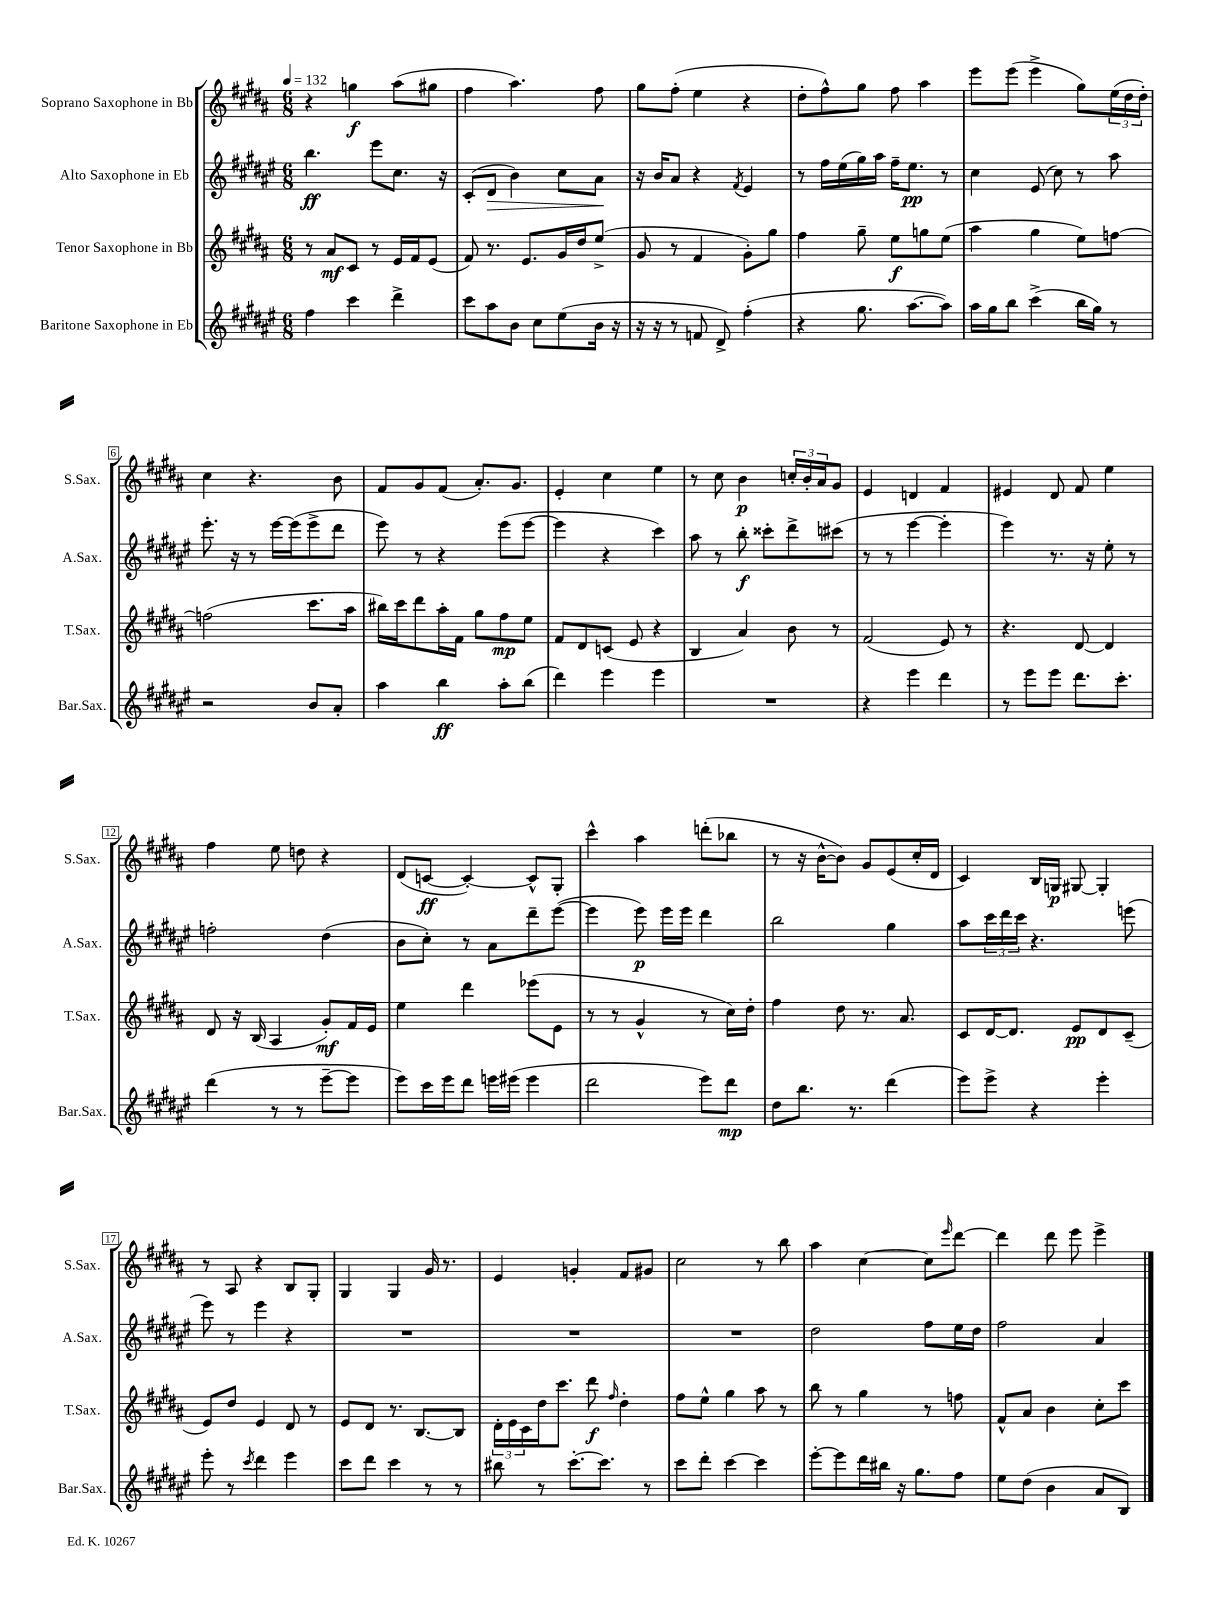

**kern	**dynam	**kern	**dynam	**kern	**dynam	**kern	**dynam
*part4	*part4	*part3	*part3	*part2	*part2	*part1	*part1
*staff4	*staff4	*staff3	*staff3	*staff2	*staff2	*staff1	*staff1
*I"Baritone Saxophone in Eb	*	*I"Tenor Saxophone in Bb	*	*I"Alto Saxophone in Eb	*	*I"Soprano Saxophone in Bb	*
*I'Bar.Sax.	*	*I'T.Sax.	*	*I'A.Sax.	*	*I'S.Sax.	*
*clefG2	*	*clefG2	*	*clefG2	*	*clefG2	*
*k[f#c#g#d#a#e#]	*	*k[f#c#g#d#a#]	*	*k[f#c#g#d#a#e#]	*	*k[f#c#g#d#a#]	*
*M6/8	*	*M6/8	*	*M6/8	*	*M6/8	*
*MM132	*	*MM132	*	*MM132	*	*MM132	*
=1	=1	=1	=1	=1	=1	=1	=1
4ff#\	.	8r	.	4.bb\	ff	4r	.
.	.	8a#/L	mf	.	.	.	.
4ccc#\	.	8c#/J	.	.	.	4ggn\	f
.	.	8r	.	8eee#\L	.	.	.
4ddd#^\	.	16e/LL	.	8.cc#\J	.	(8aa#\L	.
.	.	16f#/J	.	.	.	.	.
.	.	(8e/J	.	.	.	8gg#X\J	.
.	.	.	.	16r	.	.	.
=2	=2	=2	=2	=2	=2	=2	=2
8ccc#\L	.	8f#/)	.	(8c#'/L	.	4ff#\	.
!	!	!	!	!	!LO:HP:b	!	!
8aa#\	.	8.r	.	8d#/J	>	.	.
8b\J	.	.	.	4b\)	.	4.aa#\)	.
.	.	8.e/L	.	.	.	.	.
8cc#\L	.	.	.	.	.	.	.
(8ee#\	.	16g#/L	.	8cc#\L	.	.	.
.	.	16dd#/J	.	.	.	.	.
16b\Jk	.	(8ee^/J	.	8a#\J	.	8ff#\	.
16r	.	.	.	.	.	.	.
.	.	.	.	.	]	.	.
=3	=3	=3	=3	=3	=3	=3	=3
16r	.	8g#/	.	16r	.	8gg#\L	.
16r	.	.	.	16b/KL	.	.	.
8r	.	8r	.	8a#/J	.	(8ff#'\J	.
8fn/	.	4f#/	.	4r	.	4ee\	.
8d#^/)	.	.	.	.	.	.	.
.	.	.	.	8qf#/	.	.	.
(4ff#'\	.	8g#'\L)	.	4e#/	.	4r	.
.	.	8gg#\J	.	.	.	.	.
=4	=4	=4	=4	=4	=4	=4	=4
4r	.	4ff#\	.	8r	.	8dd#'\L	.
.	.	.	.	16ff#\LL	.	8ff#^^\)	.
.	.	.	.	(16ee#\	.	.	.
8.gg#\	.	8gg#~\	.	16gg#\)	.	8gg#\J	.
.	.	.	.	16aa#\JJ	.	.	.
.	.	8ee\L	f	16ff#~\KL	.	8ff#\	.
[8.aa#\L	.	.	.	8.ee#\J	pp	.	.
.	.	8ggn\	.	.	.	4aa#\	.
8aa#\J])	.	(8ee\J	.	8r	.	.	.
=5	=5	=5	=5	=5	=5	=5	=5
16aa#\LL	.	4aa#\	.	4cc#\	.	8eee\L	.
16gg#\J	.	.	.	.	.	.	.
8bb\J	.	.	.	.	.	(8eee\J	.
(4ccc#^\	.	4gg#\	.	(8e#/	.	4eee^\	.
.	.	.	.	8cc#\)	.	.	.
16bb\LL	.	8ee\L)	.	8r	.	8gg#\L)	.
16gg#\JJ)	.	.	.	.	.	.	.
8r	.	[8ffn\J	.	8aa#\	.	(24ee\L	.
.	.	.	.	.	.	24dd#\	.
.	.	.	.	.	.	24dd#'\JJ)	.
!!LO:LB:g=z
=6	=6	=6	=6	=6	=6	=6	=6
2r	.	(2ffn\]	.	8.eee#'\	.	4cc#\	.
.	.	.	.	16r	.	.	.
.	.	.	.	8r	.	4.r	.
.	.	.	.	[16eee#\LL	.	.	.
.	.	.	.	(16eee#\J]	.	.	.
8b/L	.	8.ccc#\L	.	8eee#^\	.	.	.
8a#'/J	.	.	.	8ddd#\J	.	8b\	.
.	.	16aa#\Jk	.	.	.	.	.
=7	=7	=7	=7	=7	=7	=7	=7
4aa#\	.	16bb#X\LL)	.	8eee#\)	.	8f#/L	.
.	.	16ccc#\J	.	.	.	.	.
.	.	8ddd#\	.	8r	.	8g#/	.
4bb\	ff	16aa#'\L	.	4r	.	(8f#/J	.
.	.	16f#\JJ	.	.	.	.	.
.	.	8gg#\L	.	.	.	8.a#'/L)	.
8aa#'\L	.	8ff#\	mp	(8eee#\L	.	.	.
.	.	.	.	.	.	8.g#/J	.
(8bb\J	.	8ee\J	.	[8eee#\J	.	.	.
=8	=8	=8	=8	=8	=8	=8	=8
4ddd#\)	.	8f#/L	.	4eee#\]	.	4e'/	.
.	.	8d#/	.	.	.	.	.
4eee#\	.	(8cn/J	.	4r	.	4cc#\	.
.	.	8e/	.	.	.	.	.
4eee#\	.	4r	.	4ccc#\)	.	4ee\	.
=9	=9	=9	=9	=9	=9	=9	=9
2.r	.	4B/	.	8aa#\	.	8r	.
.	.	.	.	8r	.	8cc#\	.
.	.	4a#/)	.	8bb'\	f	4b\	p
.	.	.	.	8ccc##X'\L	.	.	.
.	.	8b\	.	8ddd#^\	.	24ccn'/LL	.
.	.	.	.	.	.	24b'/	.
.	.	.	.	.	.	24a#/J	.
.	.	8r	.	(8ccc#X\J	.	8g#/J	.
=10	=10	=10	=10	=10	=10	=10	=10
4r	.	(2f#/	.	8r	.	4e/	.
.	.	.	.	8r	.	.	.
4eee#\	.	.	.	[4eee#\	.	4dn/	.
4ddd#\	.	8e/)	.	4eee#'\]	.	4f#/	.
.	.	8r	.	.	.	.	.
=11	=11	=11	=11	=11	=11	=11	=11
8r	.	4.r	.	4eee#\)	.	4e#X/	.
8eee#\L	.	.	.	.	.	.	.
8eee#\J	.	.	.	8.r	.	8d#/	.
8.ddd#\L	.	[8d#/	.	.	.	8f#/	.
.	.	.	.	16r	.	.	.
.	.	4d#/]	.	8ee#'\	.	4ee\	.
8.ccc#'\J	.	.	.	.	.	.	.
.	.	.	.	8r	.	.	.
!!LO:LB:g=z
=12	=12	=12	=12	=12	=12	=12	=12
(4ddd#\	.	8d#/	.	2ffn'\	.	4ff#\	.
.	.	16r	.	.	.	.	.
.	.	(16B/	.	.	.	.	.
8r	.	4A#/	.	.	.	8ee\	.
8r	.	.	.	.	.	8ddn\	.
[8eee#~\L	.	8g#'/L)	mf	(4dd#\	.	4r	.
8eee#\J]	.	16f#/L	.	.	.	.	.
.	.	16e/JJ	.	.	.	.	.
=13	=13	=13	=13	=13	=13	=13	=13
8eee#\L)	.	4ee\	.	8b\L	.	(8d#/L	.
16ccc#\L	.	.	.	8cc#'\J)	.	[8cn/J	ff
16eee#\J	.	.	.	.	.	.	.
8ddd#\J	.	4ddd#\	.	8r	.	4c'/_)	.
16eeen\LL	.	.	.	8a#\L	.	.	.
(16eee#X\JJ	.	.	.	.	.	.	.
4eee#\	.	(8eee-X\L	.	8ddd#~\	.	8c^^/L]	.
.	.	8e\J	.	([8eee#\J	.	8G#'/J	.
=14	=14	=14	=14	=14	=14	=14	=14
2ddd#\	.	8r	.	4eee#\]	.	4ccc#^^\	.
.	.	8r	.	.	.	.	.
.	.	4g#^^/	.	8eee#\)	p	4aa#\	.
.	.	.	.	16eee#\LL	.	.	.
.	.	.	.	16eee#\JJ	.	.	.
8eee#\L)	.	8r	.	4ddd#\	.	(8dddn'\L	.
8ddd#\J	mp	16cc#\LL)	.	.	.	8bb-X\J	.
.	.	16dd#'\JJ	.	.	.	.	.
=15	=15	=15	=15	=15	=15	=15	=15
8dd#\L	.	4ff#\	.	2bb\	.	8r	.
8.bb\J	.	.	.	.	.	16r	.
.	.	.	.	.	.	[16b^^\KL	.
.	.	8dd#\	.	.	.	8b\J])	.
8.r	.	.	.	.	.	.	.
.	.	8.r	.	.	.	8g#/L	.
(4ddd#\	.	.	.	4gg#\	.	(8e/	.
.	.	8.a#/	.	.	.	.	.
.	.	.	.	.	.	16cc#'/L	.
.	.	.	.	.	.	16d#/JJ	.
=16	=16	=16	=16	=16	=16	=16	=16
8eee#\L)	.	8c#/L	.	8aa#\L	.	4c#/)	.
8eee#^\J	.	[16d#/K	.	24ccc#\L	.	.	.
.	.	.	.	24ddd#\	.	.	.
.	.	8.d#/J]	.	.	.	.	.
.	.	.	.	24ccc#\JJ	.	.	.
4r	.	.	.	4.r	.	16B/LL	.
.	.	.	.	.	.	16Gn/JJ	p
.	.	8e/L	pp	.	.	[8G#X/	.
4eee#'\	.	8d#/	.	.	.	4G#'/]	.
.	.	(8c#~/J	.	(8eeen\	.	.	.
!!LO:LB:g=z
=17	=17	=17	=17	=17	=17	=17	=17
8eee#'\	.	8e/L)	.	8eee#\)	.	8r	.
8r	.	8dd#/J	.	8r	.	8A#/	.
8qccc#/	.	.	.	.	.	.	.
4ddd#\	.	4e/	.	4eee#\	.	4r	.
4eee#\	.	8d#/	.	4r	.	8B/L	.
.	.	8r	.	.	.	8G#'/J	.
=18	=18	=18	=18	=18	=18	=18	=18
8ccc#\L	.	8e/L	.	2.r	.	4G#/	.
8ddd#\J	.	8d#/J	.	.	.	.	.
4ccc#\	.	8.r	.	.	.	4G#/	.
.	.	[8.B/L	.	.	.	.	.
8r	.	.	.	.	.	16g#/	.
.	.	.	.	.	.	8.r	.
8r	.	8B/J]	.	.	.	.	.
=19	=19	=19	=19	=19	=19	=19	=19
8bb#X\	.	24d#'\LL	.	2.r	.	4e/	.
.	.	24e\	.	.	.	.	.
.	.	24c#\	.	.	.	.	.
8r	.	16dd#\J	.	.	.	.	.
.	.	8.ccc#\J	.	.	.	.	.
[8.ccc#'\L	.	.	.	.	.	4gn'/	.
.	.	8ddd#\	f	.	.	.	.
8.ccc#\J]	.	.	.	.	.	.	.
.	.	16qqff#/	.	.	.	.	.
.	.	4dd#'\	.	.	.	8f#/L	.
8r	.	.	.	.	.	8g#X/J	.
=20	=20	=20	=20	=20	=20	=20	=20
8ccc#\L	.	8ff#\L	.	2.r	.	2cc#\	.
8ddd#'\J	.	8ee^^\J	.	.	.	.	.
[4ccc#\	.	4gg#\	.	.	.	.	.
4ccc#\]	.	8aa#\	.	.	.	8r	.
.	.	8r	.	.	.	8bb\	.
=21	=21	=21	=21	=21	=21	=21	=21
[8eee#'\L	.	8bb\	.	2dd#\	.	4aa#\	.
8eee#\]	.	8r	.	.	.	.	.
16ddd#\L	.	4gg#\	.	.	.	[4cc#\	.
16bb#X\JJ	.	.	.	.	.	.	.
16r	.	.	.	.	.	.	.
8.gg#\L	.	.	.	.	.	.	.
.	.	8r	.	8ff#\L	.	8cc#\L]	.
.	.	.	.	.	.	16qqeee/	.
8ff#\J	.	8ffn\	.	16ee#\L	.	[8ddd#\J	.
.	.	.	.	16dd#\JJ	.	.	.
=22	=22	=22	=22	=22	=22	=22	=22
8ee#\L	.	8f#^^/L	.	2ff#\	.	4ddd#\]	.
(8dd#\J	.	8a#/J	.	.	.	.	.
4b\	.	4b\	.	.	.	8ddd#\	.
.	.	.	.	.	.	8eee\	.
8a#/L	.	8cc#'\L	.	4a#/	.	4eee^\	.
8B/J)	.	8ccc#\J	.	.	.	.	.
==	==	==	==	==	==	==	==
*-	*-	*-	*-	*-	*-	*-	*-
